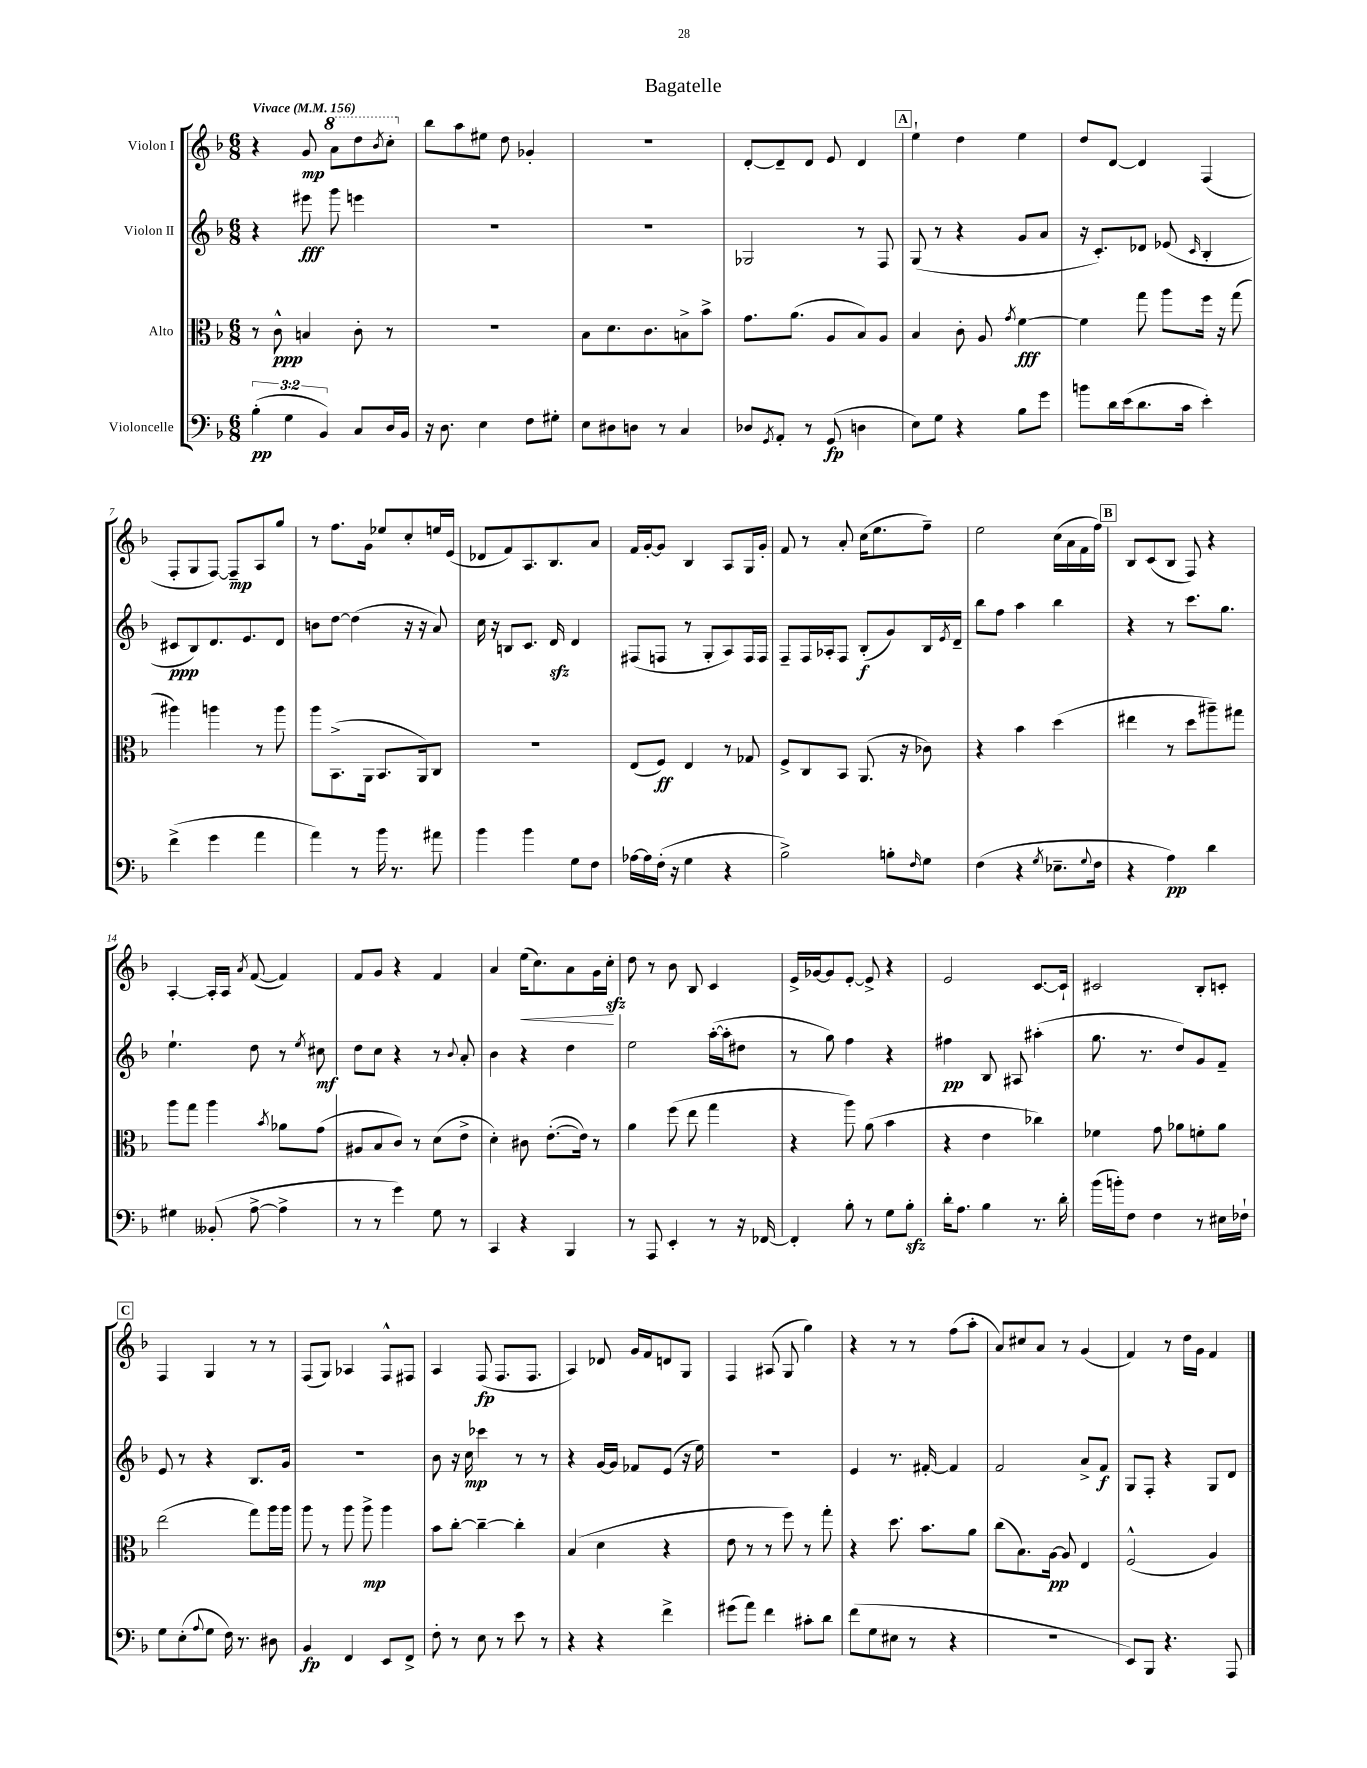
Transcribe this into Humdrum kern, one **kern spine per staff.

**kern	**dynam	**kern	**dynam	**kern	**dynam	**kern	**dynam
*part4	*part4	*part3	*part3	*part2	*part2	*part1	*part1
*staff4	*staff4	*staff3	*staff3	*staff2	*staff2	*staff1	*staff1
*I"Violoncelle	*	*I"Alto	*	*I"Violon II	*	*I"Violon I	*
*clefF4	*	*clefC3	*	*clefG2	*	*clefG2	*
*k[b-]	*	*k[b-]	*	*k[b-]	*	*k[b-]	*
*M6/8	*	*M6/8	*	*M6/8	*	*M6/8	*
*MM156	*	*MM156	*	*MM156	*	*MM156	*
=1	=1	=1	=1	=1	=1	=1	=1
!	!	!	!	!	!	!LO:TX:a:B:t=Vivace	!
(6B-'\	pp	8r	.	4r	.	4r	.
.	.	8c^^\	ppp	.	.	.	.
6G\	.	.	.	.	.	.	.
.	.	4Bn/	.	8eee#X\	fff	8g/	mp
6BB-/)	.	.	.	.	.	.	.
*	*	*	*	*	*	*8va	*
.	.	.	.	8ggg\	.	8aa\L	.
8C/L	.	8c'\	.	4eeen\	.	8ddd\	.
.	.	.	.	.	.	8qbb-/	.
16D/L	.	8r	.	.	.	8ccc'\J	.
16BB-/JJ	.	.	.	.	.	.	.
=2	=2	=2	=2	=2	=2	=2	=2
*	*	*	*	*	*	*X8va	*
16r	.	2.r	.	2.r	.	8bb-\L	.
8.D\	.	.	.	.	.	.	.
.	.	.	.	.	.	8aa\	.
4E\	.	.	.	.	.	8ee#X\J	.
.	.	.	.	.	.	8dd\	.
8F\L	.	.	.	.	.	4g-X'/	.
8G#X'\J	.	.	.	.	.	.	.
=3	=3	=3	=3	=3	=3	=3	=3
8E\L	.	8B-\L	.	2.r	.	2.r	.
8D#X\	.	8.d\	.	.	.	.	.
8Dn\J	.	.	.	.	.	.	.
.	.	8.c\	.	.	.	.	.
8r	.	.	.	.	.	.	.
4C/	.	8Bn^\	.	.	.	.	.
.	.	8b-^\J	.	.	.	.	.
=4	=4	=4	=4	=4	=4	=4	=4
8D-X/L	.	8.g\L	.	2G-X/	.	[8d'/L	.
8qGG/	.	.	.	.	.	.	.
8AA'/J	.	.	.	.	.	8d~/]	.
.	.	(8.a\J	.	.	.	.	.
8r	.	.	.	.	.	8d/J	.
(8GG/	fp	8A/L	.	.	.	8e/	.
4Dn\	.	8B-/)	.	8r	.	4d/	.
.	.	8A/J	.	8F/	.	.	.
!!LO:REH:place=s1:t=A
=5	=5	=5	=5	=5	=5	=5	=5
8E\L)	.	4B-/	.	(8G/	.	4ee`\	.
8G\J	.	.	.	8r	.	.	.
4r	.	8c'\	.	4r	.	4dd\	.
.	.	8A/	.	.	.	.	.
.	.	8qg/	.	.	.	.	.
8B-\L	.	[4f\	fff	8g/L	.	4ee\	.
8g\J	.	.	.	8a/J	.	.	.
=6	=6	=6	=6	=6	=6	=6	=6
8bn\L	.	4f\]	.	16r	.	8dd/L	.
.	.	.	.	8.c'/L)	.	.	.
16d\L	.	.	.	.	.	[8d/J	.
(16e\J	.	.	.	.	.	.	.
8.d\	.	8gg\	.	8d-X/J	.	4d/]	.
.	.	8aa\L	.	(8e-X/	.	.	.
16c\Jk	.	.	.	.	.	.	.
.	.	.	.	16qqc/	.	.	.
4e'\)	.	16ff\Jk	.	4B-'/	.	(4F/	.
.	.	16r	.	.	.	.	.
.	.	(8gg\	.	.	.	.	.
!!LO:LB:g=z
=7	=7	=7	=7	=7	=7	=7	=7
(4f^\	.	4aa#X\)	.	8c#X/L	ppp	8F'/L	.
.	.	.	.	8B-/)	.	8G/	.
4g\	.	4aan\	.	8.d/	.	[8F/J)	.
.	.	.	.	.	.	8F~/L]	mp
.	.	.	.	8.e/	.	.	.
4a\	.	8r	.	.	.	8A/	.
.	.	8aa\	.	8d/J	.	8gg/J	.
=8	=8	=8	=8	=8	=8	=8	=8
4a\)	.	8aa\L	.	8bn\L	.	8r	.
.	.	(8.BB-^\	.	[8dd\J	.	8.ff\L	.
8r	.	.	.	(4dd\]	.	.	.
.	.	16AA\Jk	.	.	.	16g\Jk	.
16b-\	.	8.BB-/L	.	.	.	8ee-X/L	.
8.r	.	.	.	.	.	.	.
.	.	.	.	16r	.	8cc'/	.
.	.	16AA/k)	.	16r	.	.	.
8a#X\	.	8C/J	.	8a/)	.	16een/L	.
.	.	.	.	.	.	(16e/JJ	.
=9	=9	=9	=9	=9	=9	=9	=9
4b-\	.	2.r	.	16cc\	.	8d-X/L	.
.	.	.	.	16r	.	.	.
.	.	.	.	8Bn/L	.	8f/)	.
4b-\	.	.	.	8.c/J	.	8.A/	.
.	.	.	.	16dzz/	.	8.B-/	.
8G\L	.	.	.	4d/	.	.	.
8F\J	.	.	.	.	.	8a/J	.
=10	=10	=10	=10	=10	=10	=10	=10
[16A-X\LL	.	(8E/L	.	(8F#X/L	.	16f/LL	.
16A-\]	.	.	.	.	.	[16g'/J	.
(16F'\JJ	.	8F/J)	ff	8Fn/J	.	8g/J]	.
16r	.	.	.	.	.	.	.
4G\	.	4E/	.	8r	.	4B-/	.
.	.	.	.	8G'/L	.	.	.
4r	.	8r	.	8A/)	.	8A/L	.
.	.	8G-X/	.	16F/L	.	16G/L	.
.	.	.	.	16F/JJ	.	16g'/JJ	.
=11	=11	=11	=11	=11	=11	=11	=11
2B-^\)	.	8F^/L	.	8F~/L	.	8f/	.
.	.	8C/	.	16F/L	.	8r	.
.	.	.	.	16A-X'/J	.	.	.
.	.	8BB-/J	.	8F/J	.	8a'/	.
.	.	(8.AA/	.	(8B-'/L	f	(16cc\KL	.
.	.	.	.	.	.	8.ee\	.
8Bn'\L	.	.	.	8g/)	.	.	.
.	.	16r	.	.	.	.	.
16qqF/	.	.	.	.	.	.	.
8G\J	.	8c-X\)	.	16B-/L	.	8ff~\J)	.
.	.	.	.	8qe/	.	.	.
.	.	.	.	16d~/JJ	.	.	.
=12	=12	=12	=12	=12	=12	=12	=12
(4F\	.	4r	.	8bb-\L	.	2ee\	.
.	.	.	.	8ff\J	.	.	.
4r	.	4b-\	.	4aa\	.	.	.
8qG/	.	.	.	.	.	.	.
8.E-X~\L	.	(4dd\	.	4bb-\	.	(16cc\LL	.
.	.	.	.	.	.	16a\	.
.	.	.	.	.	.	16f\	.
8qqG/	.	.	.	.	.	.	.
16F\Jk	.	.	.	.	.	16ff\JJ)	.
!!LO:REH:place=s1:t=B
=13	=13	=13	=13	=13	=13	=13	=13
4r	.	4ee#X\	.	4r	.	8B-/L	.
.	.	.	.	.	.	(8c/	.
4A\)	pp	8r	.	8r	.	8B-/J	.
.	.	8dd\L	.	8.ccc\L	.	8F/)	.
4d\	.	8aa#X~\)	.	.	.	4r	.
.	.	.	.	8.gg\J	.	.	.
.	.	8gg#X\J	.	.	.	.	.
!!LO:LB:g=z
=14	=14	=14	=14	=14	=14	=14	=14
4G#X\	.	8aa\L	.	4.ee`\	.	[4A'/	.
.	.	8gg\J	.	.	.	.	.
(8BB--X'/	.	4aa\	.	.	.	16A'/LL]	.
.	.	.	.	.	.	16A/JJ	.
.	.	.	.	.	.	8qa/	.
[8A^\	.	.	.	8dd\	.	([8f/	.
.	.	8qb-/	.	.	.	.	.
4A^\]	.	8a-X\L	.	8r	.	4f/])	.
.	.	.	.	8qee/	.	.	.
.	.	(8g\J	.	8cc#X\	mf	.	.
=15	=15	=15	=15	=15	=15	=15	=15
8r	.	8A#X/L	.	8dd\L	.	8f/L	.
8r	.	8B-/	.	8cc\J	.	8g/J	.
4g\)	.	8c/J)	.	4r	.	4r	.
.	.	8r	.	.	.	.	.
8G\	.	(8d\L	.	8r	.	4f/	.
.	.	.	.	8qqb-/	.	.	.
8r	.	8e^\J	.	8a'/	.	.	.
=16	=16	=16	=16	=16	=16	=16	=16
4CC/	.	4d'\)	.	4b-\	.	4a/	.
!	!	!	!	!	!	!	!LO:HP:b
4r	.	8c#X\	.	4r	.	(16ee\KL	<
.	.	.	.	.	.	8.cc\)	.
.	.	([8.e'\L	.	.	.	.	.
4BBB-/	.	.	.	4dd\	.	8a\	.
.	.	16e\Jk])	.	.	.	.	.
.	.	8r	.	.	.	16g\L	.
.	.	.	.	.	.	16cczz'\JJ	.
.	.	.	.	.	.	.	[
=17	=17	=17	=17	=17	=17	=17	=17
8r	.	4a\	.	2ee\	.	8dd\	.
8AAA/	.	.	.	.	.	8r	.
4EE'/	.	(8ff\	.	.	.	8b-\	.
.	.	8ee\	.	.	.	8B-/	.
8r	.	4gg\	.	([16aa'\LL	.	4c/	.
.	.	.	.	16aa'\J]	.	.	.
16r	.	.	.	8dd#X\J	.	.	.
[16FF-X/	.	.	.	.	.	.	.
=18	=18	=18	=18	=18	=18	=18	=18
4FF-'/]	.	4r	.	8r	.	16e^/LL	.
.	.	.	.	.	.	[16g-X/J	.
.	.	.	.	8gg\)	.	8g-/]	.
8B-'\	.	8aa\)	.	4ff\	.	[8e'/J	.
8r	.	(8a\	.	.	.	8e^/]	.
8G\L	.	4b-\	.	4r	.	4r	.
8B-zz'\J	.	.	.	.	.	.	.
=19	=19	=19	=19	=19	=19	=19	=19
16d'\KL	.	4r	.	4ff#X\	pp	2e/	.
8.A\J	.	.	.	.	.	.	.
4B-\	.	4e\	.	8B-/	.	.	.
.	.	.	.	8A#X/	.	.	.
8.r	.	4cc-X\)	.	(4aa#X'\	.	[8.c/L	.
16d'\	.	.	.	.	.	16c`/Jk]	.
=20	=20	=20	=20	=20	=20	=20	=20
(16b-\LL	.	4f-X\	.	8.gg\	.	2c#X/	.
16bn'\J)	.	.	.	.	.	.	.
8F\J	.	.	.	.	.	.	.
.	.	.	.	8.r	.	.	.
4F\	.	8g\	.	.	.	.	.
.	.	8a-X\L	.	8dd/L)	.	.	.
8r	.	8fn'\	.	8g/	.	8B-'/L	.
16E#X\LL	.	8a-\J	.	8f~/J	.	8cn'/J	.
16F-X`\JJ	.	.	.	.	.	.	.
!!LO:LB:g=z
!!LO:REH:place=s1:t=C
=21	=21	=21	=21	=21	=21	=21	=21
8G\L	.	(2ee\	.	8e/	.	4F/	.
(8E'\	.	.	.	8r	.	.	.
8qqA/	.	.	.	.	.	.	.
8G\J	.	.	.	4r	.	4G/	.
16F\)	.	.	.	.	.	.	.
8.r	.	.	.	.	.	.	.
.	.	8gg\L)	.	8.B-/L	.	8r	.
8D#X\	.	16aa\L	.	.	.	8r	.
.	.	16aa\JJ	.	16g/Jk	.	.	.
=22	=22	=22	=22	=22	=22	=22	=22
4BB-/	fp	8aa\	.	2.r	.	(8F/L	.
.	.	8r	.	.	.	8G/J)	.
4FF/	.	8aa\	.	.	.	4A-X/	.
.	.	8aa^\	mp	.	.	.	.
8EE/L	.	4aa\	.	.	.	8F^^/L	.
8FF^/J	.	.	.	.	.	8F#X/J	.
=23	=23	=23	=23	=23	=23	=23	=23
8F'\	.	8b-\L	.	8b-\	.	4A/	.
8r	.	[8cc'\J	.	16r	.	.	.
.	.	.	.	16cc\	mp	.	.
8E\	.	4cc~\_	.	4ccc-X\	.	(8F/	fp
8r	.	.	.	.	.	8.F/L	.
8e\	.	4cc'\]	.	8r	.	.	.
.	.	.	.	.	.	8.F/J	.
8r	.	.	.	8r	.	.	.
=24	=24	=24	=24	=24	=24	=24	=24
4r	.	(4B-/	.	4r	.	4A/)	.
4r	.	4d\	.	[16g/LL	.	8d-X/	.
.	.	.	.	16g/JJ]	.	.	.
.	.	.	.	8f-X/L	.	16g/LL	.
.	.	.	.	.	.	16f/J	.
4f^\	.	4r	.	(8e/J	.	8dn/	.
.	.	.	.	16r	.	8G/J	.
.	.	.	.	16ee\)	.	.	.
=25	=25	=25	=25	=25	=25	=25	=25
(8g#X\L	.	8e\	.	2.r	.	4F/	.
8a\J)	.	8r	.	.	.	.	.
4f\	.	8r	.	.	.	(8A#X/	.
.	.	8ff\)	.	.	.	8G/	.
8c#X'\L	.	8r	.	.	.	4gg\)	.
8d\J	.	8gg'\	.	.	.	.	.
=26	=26	=26	=26	=26	=26	=26	=26
(8f\L	.	4r	.	4e/	.	4r	.
8G\	.	.	.	.	.	.	.
8E#X\J	.	8.dd\	.	8.r	.	8r	.
8r	.	.	.	.	.	8r	.
.	.	8.b-\L	.	[16f#X'/	.	.	.
4r	.	.	.	4f#/]	.	(8ff\L	.
.	.	8a\J	.	.	.	8aa'\J	.
=27	=27	=27	=27	=27	=27	=27	=27
2.r	.	(8cc\L	.	2f/	.	8a/L)	.
.	.	8.B-\)	.	.	.	8cc#X/	.
.	.	.	.	.	.	8a/J	.
.	.	[16A\Jk	pp	.	.	.	.
.	.	8A/]	.	.	.	8r	.
.	.	4E/	.	8a^/L	.	(4g/	.
.	.	.	.	8f/J	f	.	.
=28	=28	=28	=28	=28	=28	=28	=28
8EE/L)	.	(2F^^/	.	8G/L	.	4f/)	.
8BBB-/J	.	.	.	8F'/J	.	.	.
4.r	.	.	.	4r	.	8r	.
.	.	.	.	.	.	16dd\LL	.
.	.	.	.	.	.	16g\JJ	.
.	.	4A/)	.	8G/L	.	4f/	.
8AAA/	.	.	.	8d/J	.	.	.
==	==	==	==	==	==	==	==
*-	*-	*-	*-	*-	*-	*-	*-
